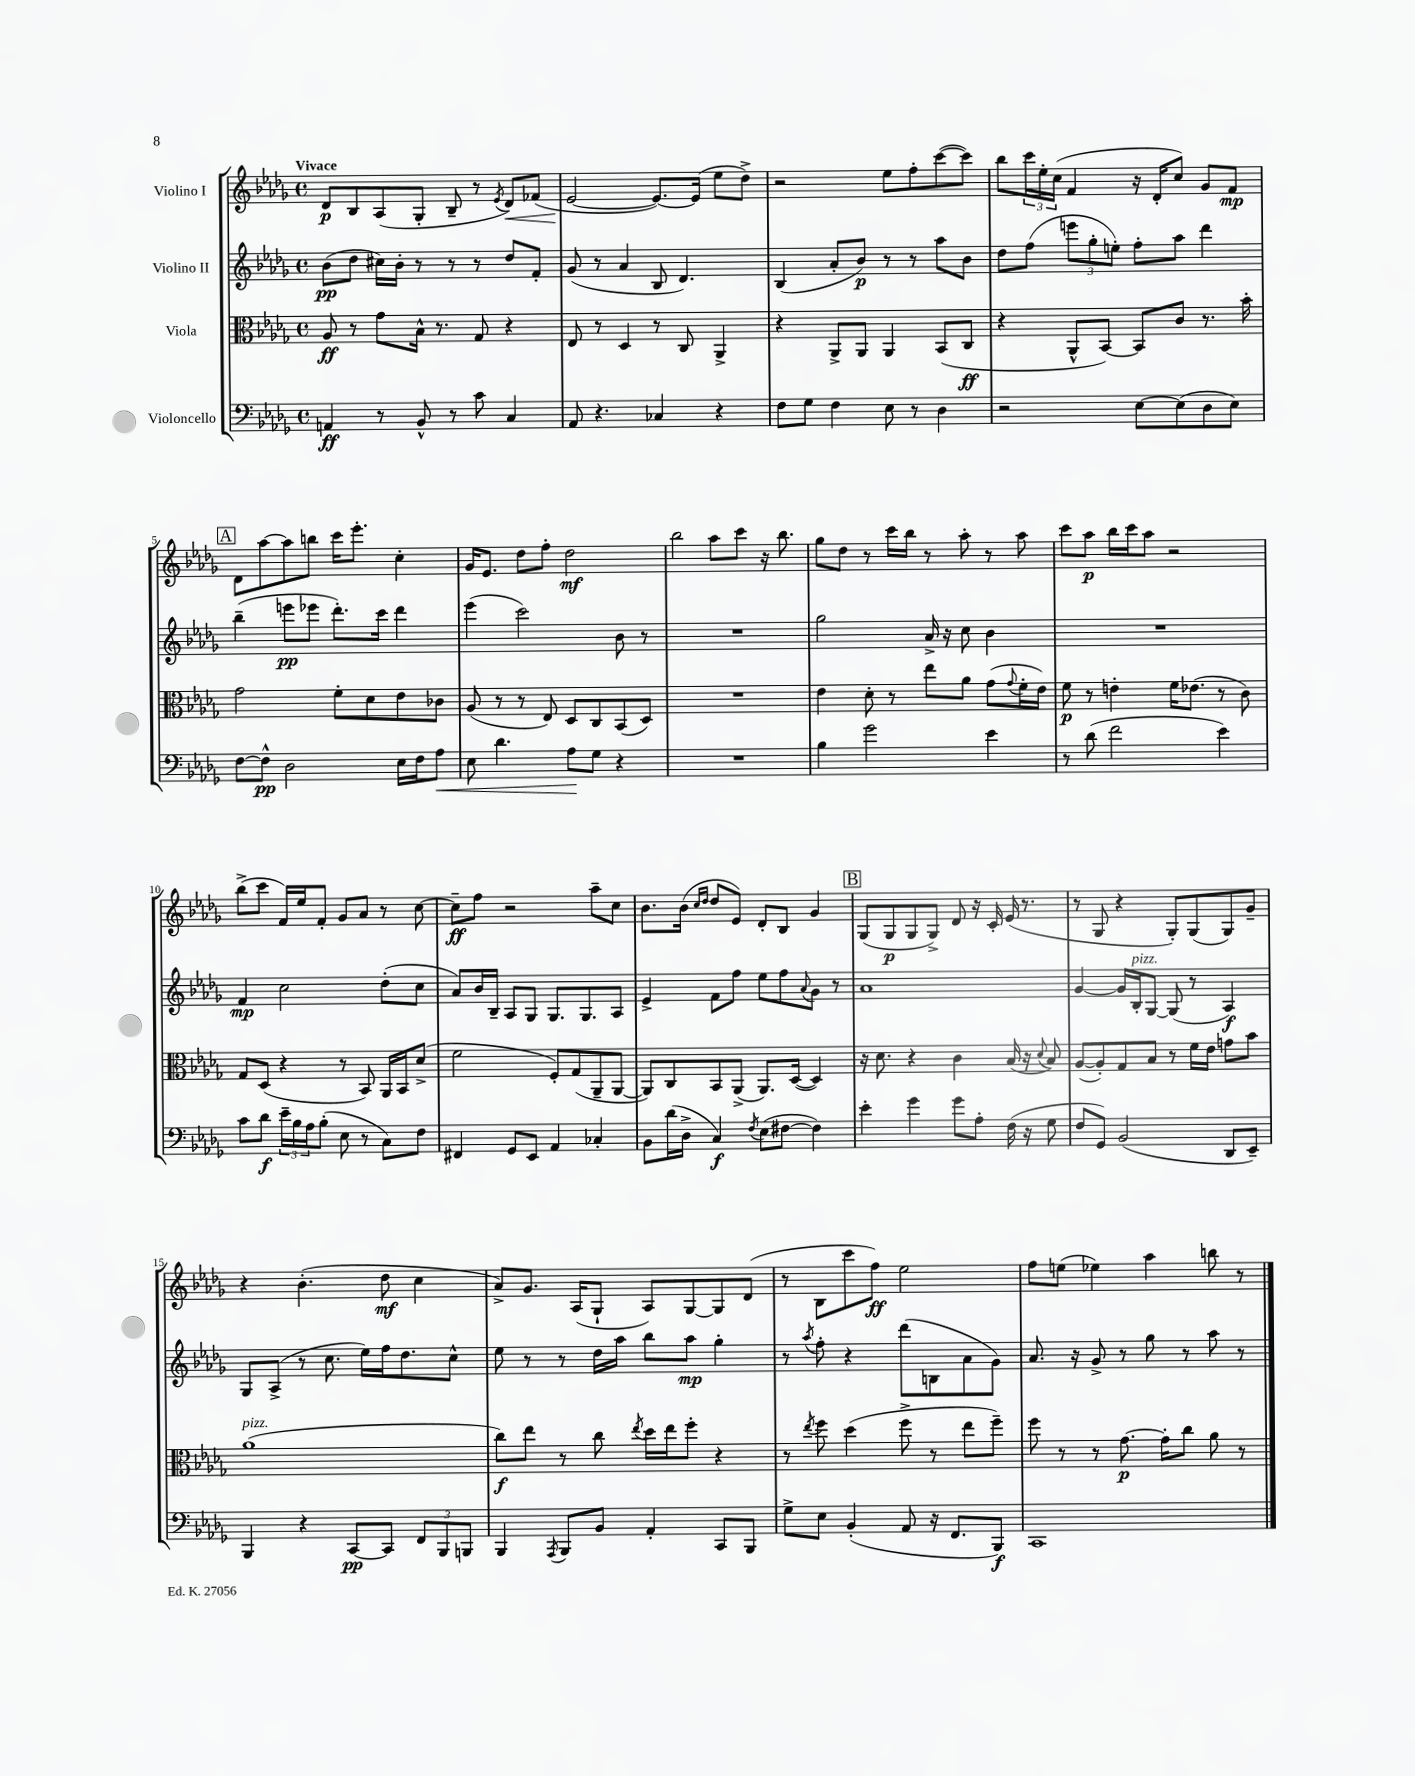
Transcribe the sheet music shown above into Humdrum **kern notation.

**kern	**kern	**kern	**kern
*staff4	*staff3	*staff2	*staff1
*clefF4	*clefC3	*clefG2	*clefG2
*k[b-e-a-d-g-]	*k[b-e-a-d-g-]	*k[b-e-a-d-g-]	*k[b-e-a-d-g-]
*M4/4	*M4/4	*M4/4	*M4/4
*met(c)	*met(c)	*met(c)	*met(c)
4AA	8A-	(8b-	8d-
.	8r	8dd-	8B-
8r	8g-	16cc#)	(8A-
.	.	16b-'	.
8BB-^^	16B-^^	8r	8G-'
.	8.r	.	.
8r	.	8r	8B-~
8c	8G-	8r	8r
.	.	.	8qe-
4C	4r	8dd-	8d-)
.	.	8f'	(8f-
=	=	=	=
8AA-	8E-	(8g-	[2e-
4.r	8r	8r	.
.	4D-	4a-	.
4C-	8r	8B-	8.e-_)
.	8C	4.d-)	.
.	.	.	(16e-]
4r	4AA-^	.	8ee-
.	.	.	8dd-^)
=	=	=	=
8F	4r	(4B-	2r
8G-	.	.	.
4F	8AA-^	8a-'	.
.	8AA-	8b-)	.
8E-	4AA-	8r	8ee-
8r	.	8r	8ff'
4D-	(8BB-	8aa-	([8ccc
.	8C	8b-	8ccc])
=	=	=	=
2r	4r	8dd-	8bb-
.	.	(8ff	24ccc
.	.	.	24ee-'
.	.	.	(24cc
.	8AA-^^	12eee	4f
.	.	12gg-'	.
.	[8BB-)	.	.
.	.	12ee')	.
[8E-	8BB-]	8ff'	16r
.	.	.	16d-'
(8E-]	8c	8aa-	8cc)
8D-	8.r	4ddd-	8g-
8E-)	.	.	8f
.	16b-'	.	.
=	=	=	=
[8F	2g-	(4bb-~	8d-
8F^^]	.	.	[8aa-
2D-	.	8eee	8aa-]
.	.	8eee-	8bb
.	8f'	8.ddd-')	16ccc
.	.	.	8.eee-'
.	8d-	.	.
.	.	16ccc	.
16E-	8e-	4ddd-	4cc'
16F	.	.	.
8A-	8c-	.	.
=	=	=	=
8E-	(8A-	(4eee-	16g-
.	.	.	8.e-
4.d-	8r	.	.
.	8r	2ccc)	8dd-
.	8E-)	.	8ff'
8A-	8D-	.	2dd-
8G-	8C	.	.
4r	(8BB-	8b-	.
.	8D-)	8r	.
=	=	=	=
1r	1r	1r	2bb-
.	.	.	8aa-
.	.	.	8ccc
.	.	.	16r
.	.	.	8.bb-
=	=	=	=
4B-	4e-	2gg-	8gg-
.	.	.	8dd-
2g-	8d-'	.	8r
.	8r	.	16ccc
.	.	.	16bb-
.	8ee-	16a-^	8r
.	.	16r	.
.	8a-	8cc	8aa-'
4e-	(8g-	4b-	8r
.	8qqg-	.	.
.	16f'	.	8aa-
.	16e-)	.	.
=	=	=	=
8r	8f	1r	8ccc
(8d-	8r	.	8aa-
2f	4e'	.	16bb-
.	.	.	16ccc
.	.	.	8aa-
.	16f	.	2r
.	(8.e-	.	.
4e-)	8r	.	.
.	8c)	.	.
=	=	=	=
8c	8G-	4f	(8bb-^
8d-	(8D-	.	8ccc
24e-~	4r	2cc	16f)
24B-	.	.	.
.	.	.	16ee-
24A-	.	.	.
(8B-'	.	.	8f'
8E-	8r	.	8g-
8r	8BB-)	.	8a-
8C)	16AA-	(8dd-'	8r
.	16BB-	.	.
8F	(8d-^	8cc	[8cc
=	=	=	=
4FF#	2f	8a-)	8cc~]
.	.	16b-	8ff
.	.	16B-~	.
8GG-	.	8A-	2r
8EE-	.	8G-	.
4AA-	8F')	8.G-	.
.	(8G-	.	.
.	.	8.G-	.
4C-'	8AA-~	.	8aa-~
.	[8AA-	8A-	8cc
=	=	=	=
8BB-	8AA-])	4e-^	8.b-
(16d-	8C	.	.
16D-^	.	.	(16b-
.	.	.	16qqcc
.	.	.	16qqdd-
4C)	8BB-	8f	8dd-
.	(8AA-^	8ff	8e-)
8qF	.	.	.
(8E-	8.AA-)	8ee-	8d-'
[8F#	.	8ff	8B-
.	([16D-	.	.
.	.	8qqa-	.
4F#])	4D-])	8g-	4g-
.	.	8r	.
=	=	=	=
4e-'	16r	1a-	(8G-
.	8.d-	.	.
.	.	.	8G-
4g-	4r	.	8G-
.	.	.	8G-^)
8g-	4c	.	8d-
8A-'	.	.	16r
.	.	.	16c'
(16F	(16B-	.	(16e-
16r	16r	.	8.r
.	8qqd-	.	.
8G-	8B-)	.	.
=	=	=	=
8F	([8A-	[4g-	8r
8GG-)	8A-'])	.	8G-
(2BB-	8G-	16g-]	4r
.	.	16B-'	.
.	8B-	[8G-	.
.	8r	(8G-]	8G-')
.	16f	8r	(8G-
.	16e-	.	.
8DD-	8g	4A-)	8G-)
8EE-~)	8b-	.	8g-~
=	=	=	=
4BBB-	(1a-	8G-	4r
.	.	(8A-^	.
4r	.	8r	(4.b-'
.	.	8.cc	.
[8CC	.	.	.
.	.	16ee-)	.
8CC]	.	16ff	8dd-
.	.	8.dd-	.
12FF	.	.	4cc
12BBB-	.	.	.
.	.	8cc^^	.
12BBB	.	.	.
=	=	=	=
4BBB-	8cc)	8ee-	8a-^)
.	8ee-	8r	8.g-
8qAAA-	.	.	.
8BBB-	8r	8r	.
.	.	.	(16A-
8BB-	8cc	16dd-	8G-`
.	.	16aa-	.
.	8qee-	.	.
4AA-'	16dd-	8bb-	8A-)
.	16ee-	.	.
.	8ff'	8aa-	[8G-
8CC	4r	4gg-'	8G-]
8BBB-	.	.	(8d-
=	=	=	=
8G-^	8r	8r	8r
.	8qee-	8qaa-	.
8E-	8ff	8ff'	8B-
(4BB-'	(4dd-	4r	8ccc
.	.	.	8ff)
8AA-	8ff^	(8ddd-	2ee-
16r	8r	8B	.
8.FF	.	.	.
.	8ee-	8a-	.
8BBB-)	8ff~)	8g-)	.
=	=	=	=
1CC	8ff	8.a-	8ff
.	8r	.	(8ee
.	.	16r	.
.	8r	8g-^	4ee-)
.	[8.g-	8r	.
.	.	8gg-	4aa-
.	16g-']	.	.
.	8cc	8r	.
.	8a-	8aa-	8bb
.	8r	8r	8r
==	==	==	==
*-	*-	*-	*-
